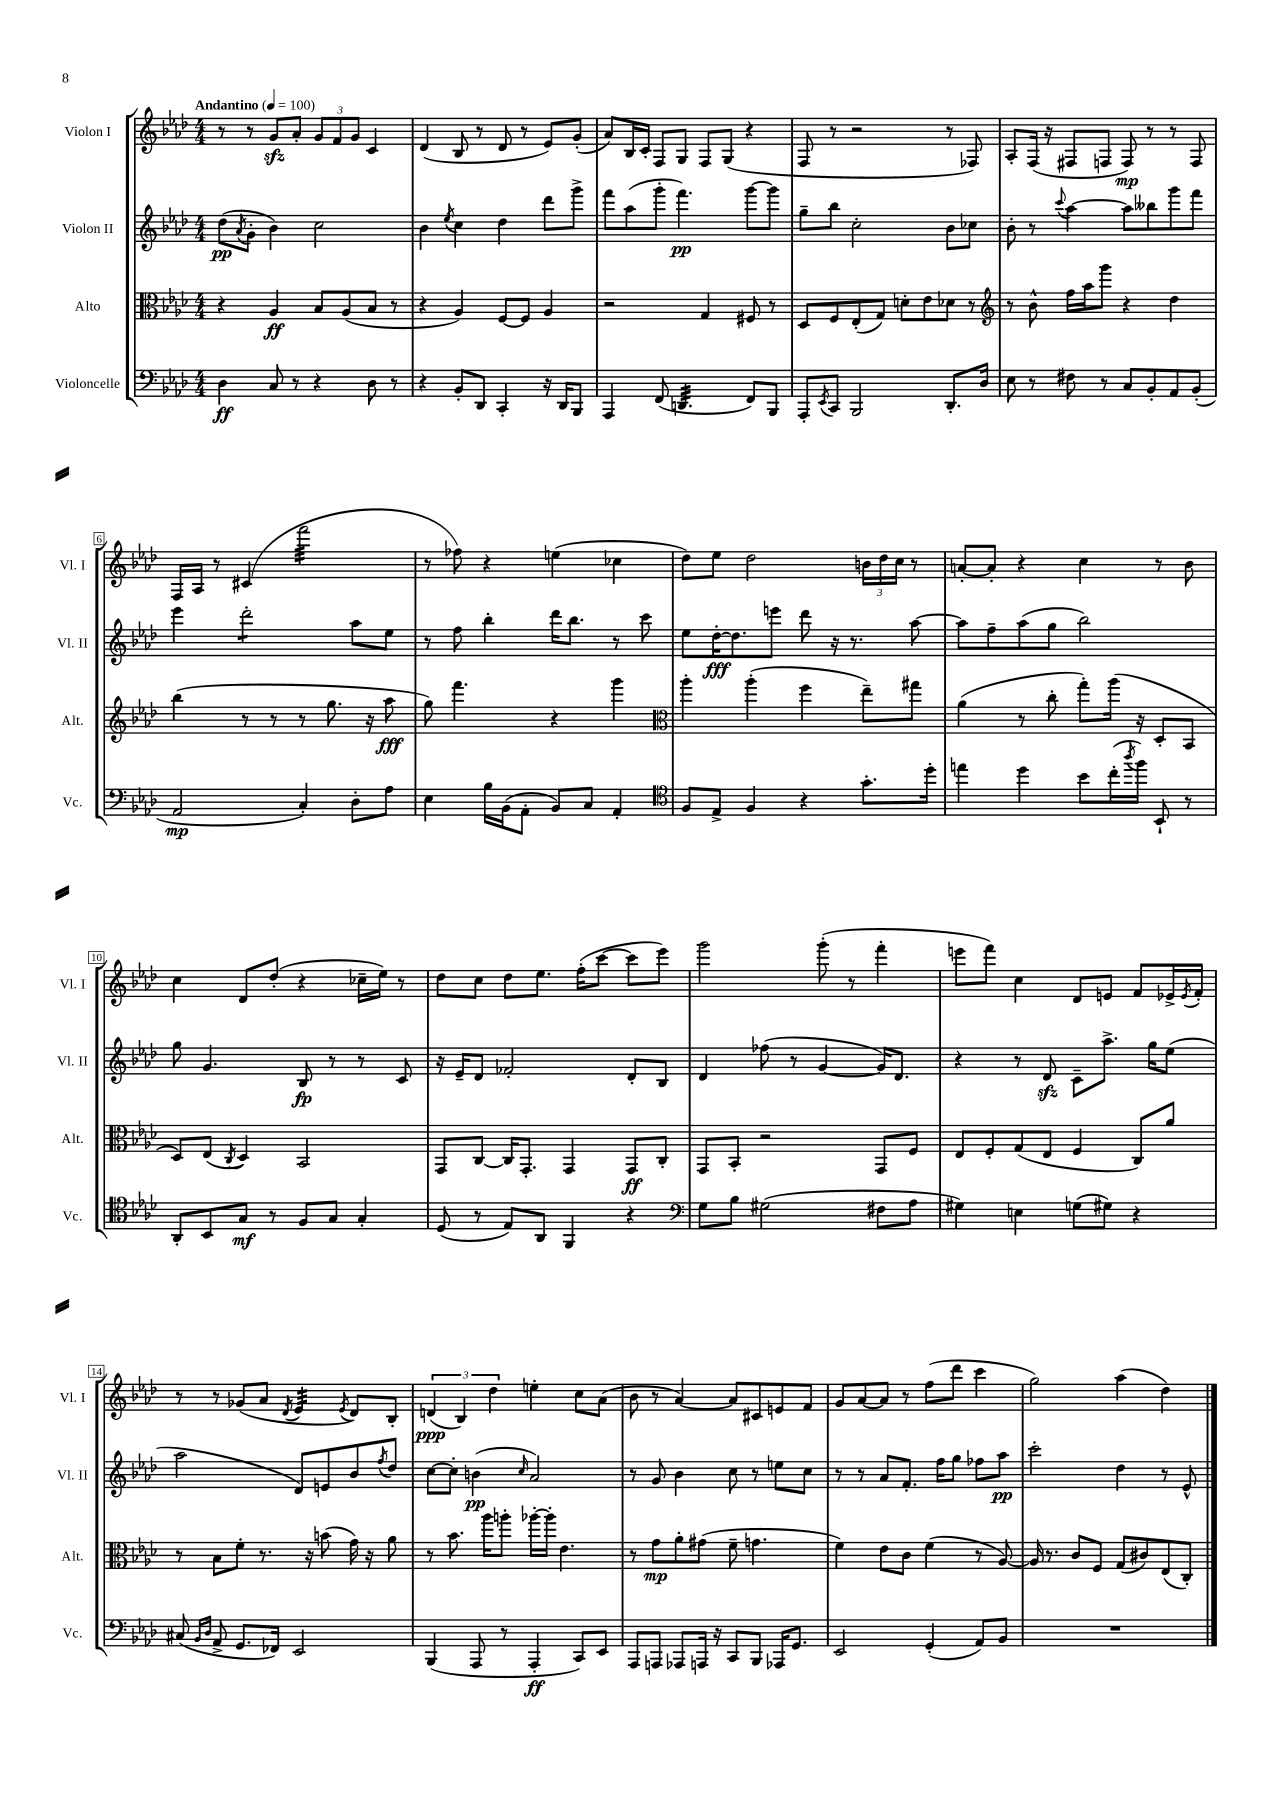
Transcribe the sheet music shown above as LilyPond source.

<<
\new StaffGroup <<
\new Staff = "s0" \with { instrumentName = "Violon I" shortInstrumentName = "Vl. I" } {
    \clef treble \key aes \major \numericTimeSignature \time 4/4 \tempo "Andantino" 4 = 100
    r8 r8 g'8\sfz aes'8-. \tuplet 3/2 { g'8 f'8 g'8 } c'4 |
    des'4( bes8 r8 des'8 r8 ees'8) g'8-.( |
    aes'8) bes16 c'16-. f8 g8 f8 g8( r4 |
    f8 r8 r2 r8 fes8) |
    aes8-. f16( r16 fis8 f8 f8\mp) r8 r8 f8 |
    f16 aes16 r8 cis'4( f'''2:32 |
    r8 fes''8) r4 e''4( ces''4 |
    des''8) ees''8 des''2 \tuplet 3/2 { b'16 des''16 c''16 } r8 |
    a'8~-. a'8-. r4 c''4 r8 bes'8 |
    c''4 des'8 des''8-.( r4 ces''16-- ees''16) r8 |
    des''8 c''8 des''8 ees''8. f''16-.( c'''8~ c'''8 ees'''8) |
    g'''2 g'''8-.( r8 f'''4-. |
    e'''8 f'''8) c''4 des'8 e'8 f'8 ees'16-> \acciaccatura { ees'8 } f'16-. |
    r8 r8 ges'8( aes'8 \acciaccatura { des'8 } ees'4:32 \acciaccatura { ees'8 } des'8) bes8-. |
    \tuplet 3/2 { d'4\ppp( bes4) des''4 } e''4-. c''8 aes'8( |
    bes'8 r8 aes'4~) aes'8 cis'8 e'8 f'8 |
    g'8 aes'8~ aes'8 r8 f''8( des'''8 c'''4 |
    g''2) aes''4( des''4) \bar "|." |
}
\new Staff = "s1" \with { instrumentName = "Violon II" shortInstrumentName = "Vl. II" } {
    \clef treble \key aes \major \numericTimeSignature \time 4/4
    des''8\pp( \acciaccatura { aes'8 } g'8-. bes'4) c''2 |
    bes'4 \acciaccatura { ees''8 } c''4 des''4 des'''8 g'''8-> |
    f'''8 aes''8( g'''8-. f'''4.\pp) g'''8~ g'''8 |
    g''8-- bes''8 c''2-. bes'8 ces''8 |
    bes'8-. r8 \appoggiatura { c'''8 } aes''4~ aes''8 beses''8 g'''8 f'''8 |
    ees'''4 des'''2:8-. aes''8 ees''8 |
    r8 f''8 bes''4-. des'''16 bes''8. r8 c'''8 |
    ees''8 des''16~-.\fff des''8. e'''8 des'''8 r16 r8. aes''8~ |
    aes''8 f''8-- aes''8( g''8 bes''2) |
    g''8 g'4. bes8\fp r8 r8 c'8 |
    r16 ees'16-- des'8 fes'2-. des'8-. bes8 |
    des'4 fes''8( r8 g'4~ g'16) des'8. |
    r4 r8 des'8\sfz c'8-- aes''8.-> g''16 ees''8( |
    aes''2 des'8) e'8 bes'8 \acciaccatura { f''8 } des''8 |
    c''8~ c''8-. b'4\pp( \grace { c''16 } aes'2) |
    r8 g'8 bes'4 c''8 r8 e''8 c''8 |
    r8 r8 aes'8 f'8.-. f''16 g''8 fes''8 aes''8\pp |
    c'''2-. des''4 r8 ees'8-^ \bar "|." |
}
\new Staff = "s2" \with { instrumentName = "Alto" shortInstrumentName = "Alt." } {
    \clef alto \key aes \major \numericTimeSignature \time 4/4
    r4 aes4\ff bes8 aes8( bes8 r8 |
    r4 aes4) f8~ f8 aes4 |
    r2 g4 fis8 r8 |
    des8 f8 ees8-.( g8) d'8-. ees'8 des'8 r8 |
    \clef treble r8 bes'8-^ f''16 aes''16 g'''8 r4 des''4 |
    bes''4( r8 r8 r8 g''8. r16 aes''8\fff |
    g''8) f'''4. r4 g'''4 |
    \clef alto aes''4-. aes''4-.( f''4 ees''8--) gis''8 |
    aes'4( r8 c''8-. g''8-.) aes''16( r16 des8-. bes,8 |
    des8) ees8( \acciaccatura { c8 } des4) bes,2 |
    g,8 c8~ c16 g,8.-. g,4 g,8\ff c8-. |
    g,8 bes,8-. r2 g,8 f8 |
    ees8 f8-. g8( ees8 f4 c8) aes'8 |
    r8 bes8 f'8-. r8. r16 b'8( g'16) r16 aes'8 |
    r8 bes'8. aes''16 a''8-. aes''16~-. aes''16-. ees'4. |
    r8 g'8\mp aes'8-. gis'8( f'8-- g'4. |
    f'4) ees'8 c'8 f'4( r8 aes8~) |
    aes16 r8. c'8 f8 g8( cis'8) ees8( c8-.) \bar "|." |
}
\new Staff = "s3" \with { instrumentName = "Violoncelle" shortInstrumentName = "Vc." } {
    \clef bass \key aes \major \numericTimeSignature \time 4/4
    des4\ff c8 r8 r4 des8 r8 |
    r4 bes,8-. des,8 c,4-. r16 des,16 bes,,8 |
    aes,,4 f,8( d,4.:32 f,8) bes,,8 |
    aes,,8-. \acciaccatura { ees,8 } c,8 bes,,2 des,8.-. des16 |
    ees8 r8 fis8 r8 c8 bes,8-. aes,8 bes,8-.( |
    aes,2\mp c4-.) des8-. aes8 |
    ees4 bes16 bes,16( aes,8-. bes,8) c8 aes,4-. |
    \clef tenor f8 ees8-> f4 r4 g'8.-. des''16-. |
    e''4 des''4 bes'8 c''16-.( \acciaccatura { aes''8 } f''16) bes,8-! r8 |
    aes,8-. bes,8 g8\mf r8 f8 g8 g4-. |
    des8( r8 ees8) aes,8 f,4 r4 |
    \clef bass g8 bes8 gis2( fis8 aes8 |
    gis4) e4 g8( gis8) r4 |
    cis8( \grace { bes,16 des16 } aes,8-> g,8. fes,16) ees,2 |
    bes,,4( aes,,8 r8 aes,,4-.\ff c,8) ees,8 |
    aes,,8 a,,8 aes,,8 a,,16 r16 c,8 bes,,8 aes,,16 g,8. |
    ees,2 g,4-.( aes,8) bes,8 |
    R1 \bar "|." |
}
>>
>>
\layout { \context { \Score \override BarNumber.stencil = #(make-stencil-boxer 0.1 0.3 ly:text-interface::print) } }
